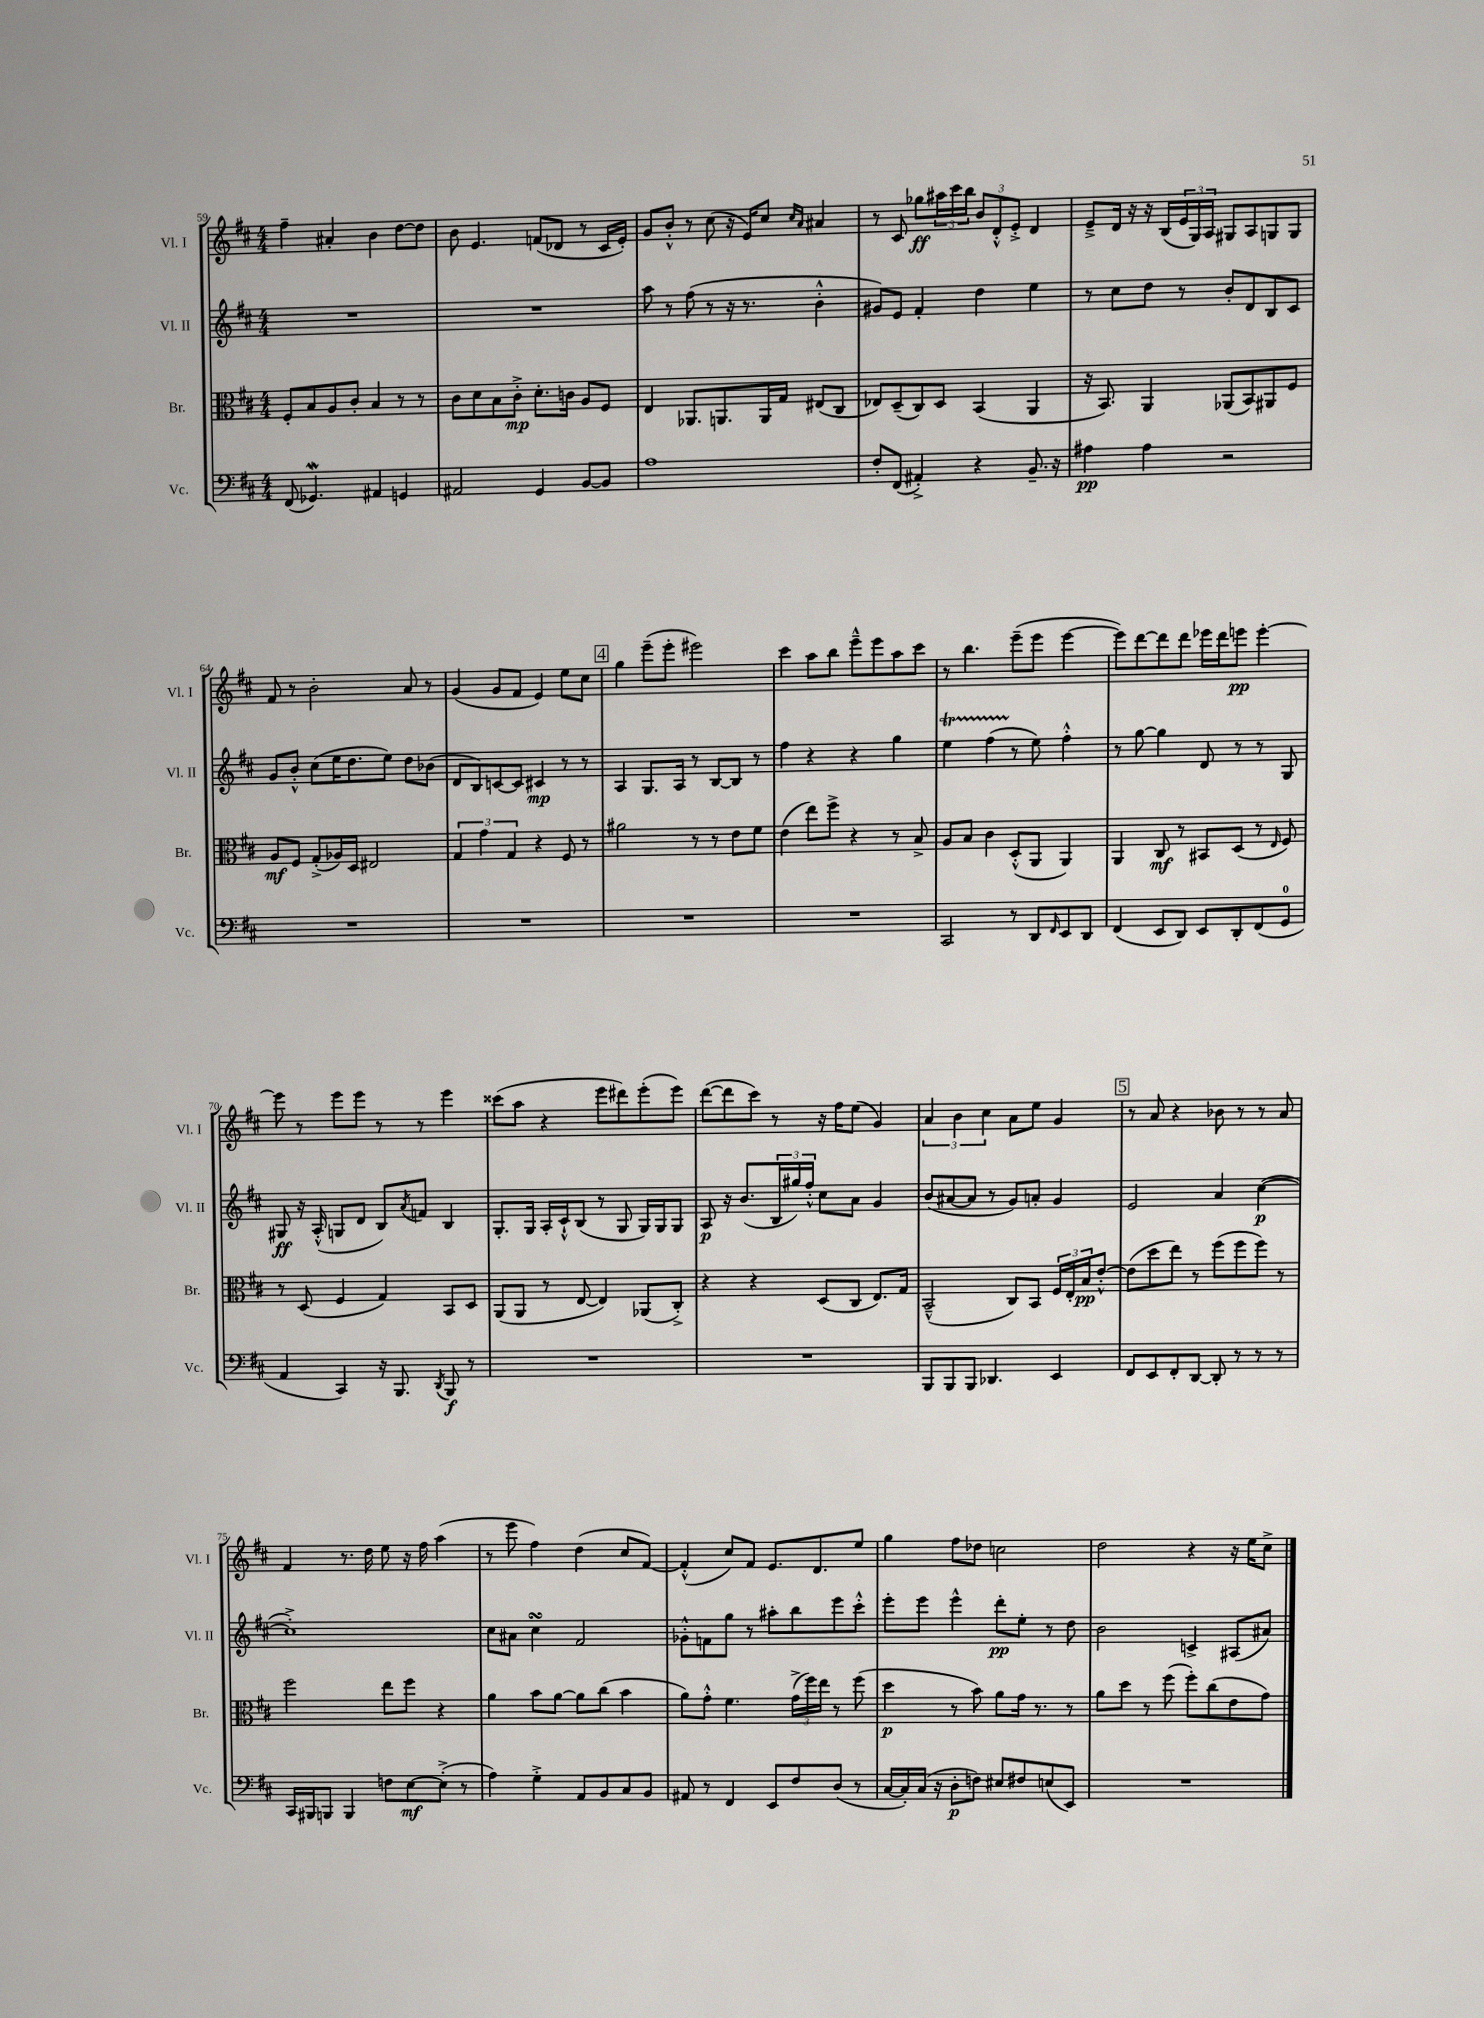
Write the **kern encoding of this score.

**kern	**kern	**kern	**kern
*staff4	*staff3	*staff2	*staff1
*clefF4	*clefC3	*clefG2	*clefG2
*k[f#c#]	*k[f#c#]	*k[f#c#]	*k[f#c#]
*M4/4	*M4/4	*M4/4	*M4/4
(8FF#	8F#'	1r	4ff#~
4.GG-)	8B	.	.
.	8A	.	4a#'
.	8c#'	.	.
4AA#	4B	.	4b
4GG	8r	.	[8dd
.	8r	.	8dd]
=	=	=	=
2AA#	8c#	1r	8b
.	8d	.	4.e
.	8B	.	.
.	8c#'^	.	.
4GG	8.d'	.	(8f
.	.	.	8d-
.	16c	.	.
[8BB	8A	.	8r
8BB]	8F#	.	16c#
.	.	.	16e')
=	=	=	=
1A	4E	8aa	8g
.	.	8r	8b'^^
.	8.AA-	(8ff#	8r
.	.	8r	(8cc#
.	8.AA	.	.
.	.	16r	16r
.	.	8.r	16e)
.	16AA	.	8cc#
.	16G	.	.
.	.	.	16qqcc#
.	.	.	16qqa
.	(8E#	4b'^^	4a#
.	8C#	.	.
=	=	=	=
8F#'	8E-)	8g#)	8r
(8FF#	(8D~	8e	8c#
4AA#'^)	8C#)	4f#'	8gg-
.	8D	.	24aa#
.	.	.	24ccc#
.	.	.	24bb
4r	(4BB	4dd	12b
.	.	.	12d'^^
.	.	.	12e'^
8.BB~	4AA	4ee	4d
16r	.	.	.
=	=	=	=
4A#	16r	8r	8e~^
.	8.BB)	.	.
.	.	8cc#	16d
.	.	.	16r
4A#	4AA	8dd	16r
.	.	.	(16B
.	.	8r	24e
.	.	.	24G)
.	.	.	24A
2r	(8AA-	8b'	8G#
.	8BB)	8d	8A
.	8AA#	8B	8G
.	8F#	8c#	8G
=	=	=	=
1r	8A	8g	8f#
.	8F#	8b'^^	8r
.	(8G'^	(8cc#	2b'
.	16A-)	16ee	.
.	16D	8.dd	.
.	2E#	.	.
.	.	8ee)	.
.	.	8dd	8a
.	.	(8b-	8r
=	=	=	=
1r	6G	8d	(4g
.	.	8B)	.
.	6g	.	.
.	.	[8c	8g
.	6G	.	.
.	.	8c]	8f#
.	4r	4c#	4e)
.	8F#	8r	8ee
.	8r	8r	8cc#
=	=	=	=
1r	2a#	4A	4gg
.	.	8.G	(8eee~
.	.	.	8eee'
.	.	16A	.
.	8r	8r	2eee#)
.	8r	[8B	.
.	8e	8B]	.
.	8f#	8r	.
=	=	=	=
1r	(4e	4ff#	4ccc#
.	8ee)	4r	8aa
.	8ff#^	.	8bb
.	4r	4r	8eee~^^
.	.	.	8eee
.	8r	4gg	8aa
.	8B^	.	8ccc#
=	=	=	=
2CC#	8A	4ee	8r
.	8B	.	4.bb
.	4c#	(4ff#	.
8r	(8D'^^	8r	(8eee~
8DD	8AA	8ee)	8eee
16qqFF#	.	.	.
8EE	4AA)	4ff#'^^	[4eee
8DD	.	.	.
=	=	=	=
(4FF#	4AA	8r	8eee])
.	.	[8gg	[8ddd
8EE	8C#	4gg]	8ddd]
8DD)	8r	.	8ddd
8EE	8BB#	8d	16eee-
.	.	.	16ddd
8DD'	(8D	8r	8eee
(8FF#	8r	8r	[4eee'
.	16qqE	.	.
8GG	8F#)	8G	.
=	=	=	=
4AA	8r	8G#	8eee]
.	(8D	16r	8r
.	.	(16A'^^	.
4CC#)	4F#	8G	8eee
.	.	8d	8eee
16r	4G)	8B)	8r
8.BBB	.	.	.
.	.	8qa	.
.	.	8f	8r
8qDD	.	.	.
8BBB	8BB	4B	4eee
8r	8D	.	.
=	=	=	=
1r	(8AA	8.G'	(8ccc##
.	8AA	.	8aa
.	.	16G	.
.	8r	16A'	4r
.	.	16c#`^^	.
.	[8E	(8B	.
.	4E])	8r	8eee
.	.	8G	8ddd#)
.	(8AA-	16G)	(8eee'
.	.	16G	.
.	8C#'^)	8G	8eee)
=	=	=	=
1r	4r	8A	([8ddd
.	.	16r	8ddd]
.	.	(8.b	.
.	4r	.	8ccc#)
.	.	24B	8r
.	.	24gg#)	.
.	.	24ff#'^^	.
.	(8D	8cc#	16r
.	.	.	16ff#
.	8C#	8a	(8ee
.	8.E)	4g	4g)
.	16G	.	.
=	=	=	=
8BBB	(2BB~^^	(8b	6a
8BBB	.	[8a#	.
.	.	.	6b
8BBB	.	8a#]	.
.	.	.	6cc#
4.DD-	.	8r	.
.	8C#)	8g)	8a
.	8BB	8a'	8ee
4EE	24F#	4g	4g
.	24E'	.	.
.	24B	.	.
.	[8e'^^	.	.
=	=	=	=
8FF#	(8e]	2e	8r
8EE	8dd	.	8a
8FF#'	8ee)	.	4r
[8DD	8r	.	.
8DD']	(8ff#	4a	8b-
8r	8ff#	.	8r
8r	8ff#)	([4cc#	8r
8r	8r	.	8a
=	=	=	=
16CC#	2ff#	1cc#'^])	4f#
16BBB#	.	.	.
8BBB	.	.	.
4BBB	.	.	8.r
.	.	.	16dd
8F	8ee	.	8ee
[8E	8ff#	.	16r
.	.	.	16ff#
(8E'^]	4r	.	(4aa
8r	.	.	.
=	=	=	=
4A)	4a	8cc#	8r
.	.	8a#	8eee
4G'^	8b	4cc#	4ff#)
.	[8a	.	.
8AA	8a]	2f#	(4dd
8BB	(8cc#	.	.
8C#	4b	.	8cc#
8BB	.	.	[8f#)
=	=	=	=
8AA#	8a)	8g-'^^	(4f#'^^]
8r	8g'^^	8f	.
4FF#	4.f#	8gg	8cc#)
.	.	8r	8f#
8EE	.	8aa#'	8.e
8F#	(24g^	8bb	.
.	24ff#)	.	.
.	.	.	8.d
.	24ee	.	.
(8D	8r	8eee	.
8r	(8ff#	8ccc#'^^	8ee
=	=	=	=
[16C#	4dd	8eee'	4gg
16C#'])	.	.	.
(16C#	.	8eee	.
16r	.	.	.
8D'	8r	4eee^^	8ff#
8F)	8b)	.	8dd-
8E#	8a	8ddd'	2cc
8F#	16g	8ee'	.
.	8.r	.	.
(8E	.	8r	.
8EE)	8r	8dd	.
=	=	=	=
1r	8a	2b	2dd
.	8dd	.	.
.	8r	.	.
.	(8ff#	.	.
.	8ff#')	4c^	4r
.	(8cc#	.	.
.	8e	(8A#	16r
.	.	.	16ee
.	8g)	8a#)	8cc#^
==	==	==	==
*-	*-	*-	*-
